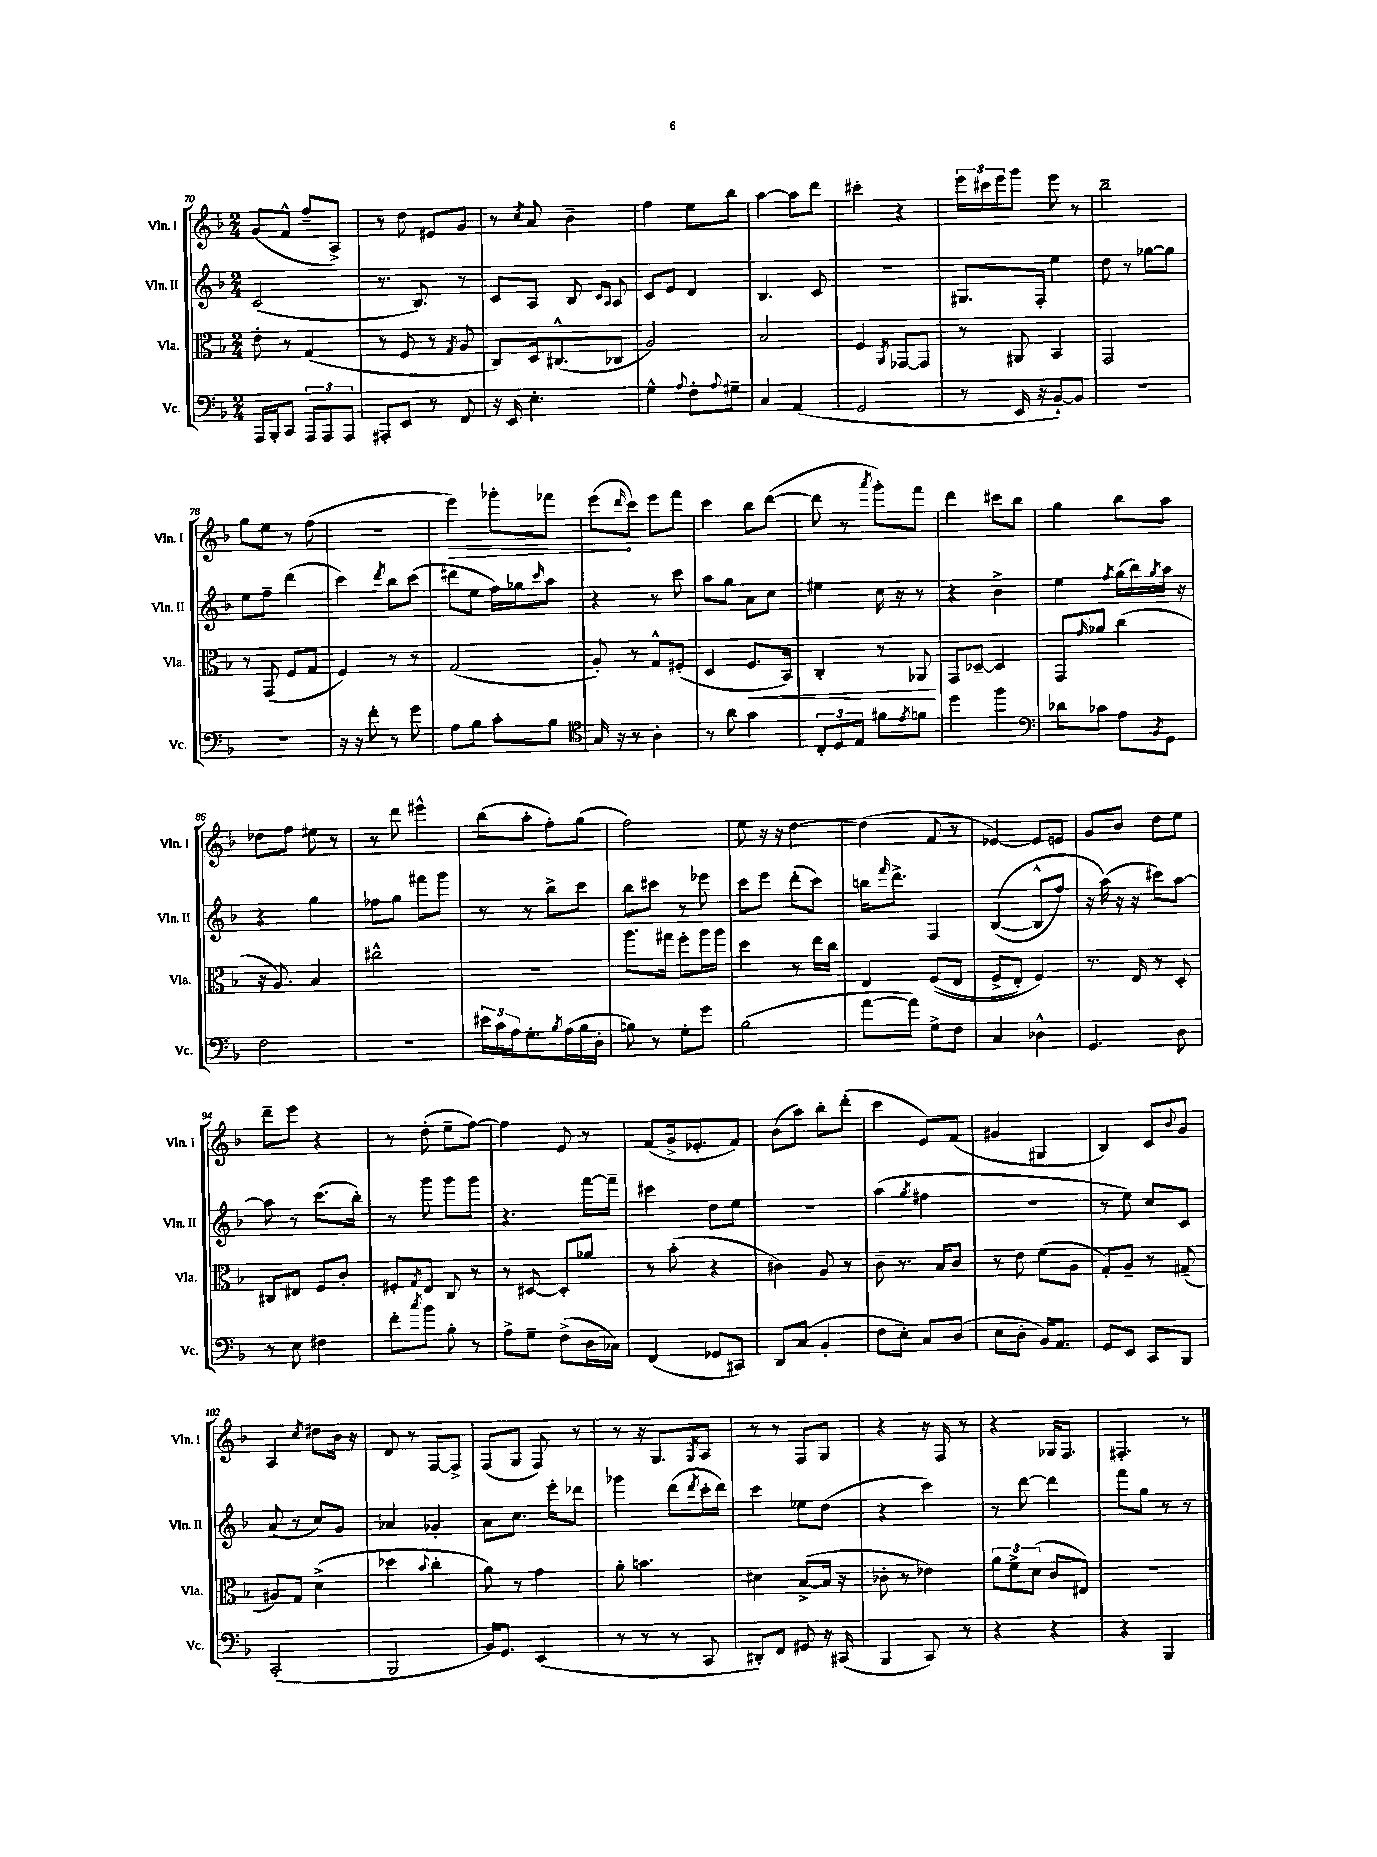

**kern	**kern	**kern	**kern
*staff4	*staff3	*staff2	*staff1
*clefF4	*clefC3	*clefG2	*clefG2
*k[b-]	*k[b-]	*k[b-]	*k[b-]
*M2/4	*M2/4	*M2/4	*M2/4
16AAA	8e'	(2c	(8g
16BBB-'	.	.	.
8CC	8r	.	8f^^
12AAA	(4G	.	8ff~
12AAA	.	.	.
.	.	.	8A^)
12AAA	.	.	.
=	=	=	=
8AAA#'	8r	8.r	8r
8EE	8F	.	8dd
.	.	8.B-)	.
8r	8r	.	8e#
.	8qG	.	.
8FF	8A	8r	8g
=	=	=	=
16r	8C)	8c	8r
16EE	.	.	.
.	.	.	8qcc
4.E'	16D	8A	8a
.	(8.C#^^	.	.
.	.	8B-	4b-~
.	.	16qqc	.
.	.	16qqA	.
.	8C-	8A	.
=	=	=	=
4G^^	2A)	8c	4ff
.	.	8e	.
8qqA	.	.	.
8F'	.	4d	8ee
8qqA	.	.	.
8G#~	.	.	8bb-
=	=	=	=
4C	2B-	4.B-	[4aa
(4AA	.	.	8aa]
.	.	8c	8ddd
=	=	=	=
2GG	4F	2r	4ccc#'
.	8qAA	.	.
.	[8GG-	.	4r
.	8GG-]	.	.
=	=	=	=
8r	8r	8.G#	24eee
.	.	.	24ccc#
.	.	.	24eee
16EE	8AA#	.	8ggg
16r	.	16F'	.
[8BB-`)	4BB-	4ee	8eee
8BB-]	.	.	8r
=	=	=	=
2r	2GG	8dd	2bb-~
.	.	8r	.
.	.	[8gg-	.
.	.	8gg-]	.
=	=	=	=
2r	8r	8ee	8gg
.	(8GG	8ff~	8ee
.	8F	(4ddd	8r
.	8G	.	(8ff
=	=	=	=
16r	4F)	4ccc)	2r
16r	.	.	.
8f'	.	.	.
.	.	8qddd	.
8r	8r	8bb-	.
8g	8r	(8ccc	.
=	=	=	=
8A	(2G	8ddd#	4eee)
8B-	.	8ee	.
8c'	.	16ff)	8ggg-'
.	.	16gg-	.
.	.	16qqccc	.
8B-	.	8aa	8fff-
=	=	=	=
*clefC4	*	*	*
16G	8A')	4r	(8eee
16r	.	.	.
.	.	.	16qqddd
8r	8r	.	8ccc)
4A'	8G^^	8r	8eee
.	(8F#'	8ccc	8fff
=	=	=	=
8r	4D	8aa	4ccc
8a	.	8gg	.
4g	8.F	8a	8bb-
.	.	8cc	([8ddd
.	16BB-)	.	.
=	=	=	=
12C'	4C'	4ee#	8ddd]
12D	.	.	.
.	.	.	8r
12E	.	.	.
.	.	.	8qaaa
8f#	8r	16cc	8ggg')
.	.	16r	.
8qe	.	.	.
8f	8AA-	8r	8fff
=	=	=	=
4dd	8GG	4r	4ddd
.	[8D-~	.	.
4ff	4D-]	4b-^	8ccc#
.	.	.	8bb-
=	=	=	=
*clefF4	*	*	*
8d-	8GG	4ee	4gg
.	16qqg	.	.
8c-	8a-	.	.
.	.	8qff	.
8A	(4cc	(16gg	8bb-
.	.	16bb-)	.
8qBB-	.	8qgg	.
8GG	.	16aa	8aa
.	.	16r	.
=	=	=	=
2F	16r	4r	8dd-
.	8.A)	.	.
.	.	.	8ff
.	4B-	4gg	8ee#
.	.	.	8r
=	=	=	=
2r	2cc#^^	8ff-	8r
.	.	8gg	8ddd
.	.	8fff#	4eee#^^
.	.	8ggg	.
=	=	=	=
24e#	2r	8r	(8bb-
24c	.	.	.
24A	.	.	.
8.G'	.	8r	8aa'
.	.	8bb-^	8ff')
8qB-	.	.	.
(16A	.	.	.
16B-	.	8ccc	(8gg
16D'	.	.	.
=	=	=	=
8B)	8.aa	8bb-	2ff)
8r	.	8ccc#	.
.	16gg#	.	.
8G'	8ff'	8r	.
8g	16aa	8eee-	.
.	16aa	.	.
=	=	=	=
(2B-	4dd	8ccc	8ee
.	.	8eee	16r
.	.	.	16r
.	8r	(8ddd'	[4dd
.	16ee	8ccc)	.
.	16cc	.	.
=	=	=	=
[8a	4E	16bb	(4dd]
.	.	16qqfff	.
.	.	8.ddd^	.
8a])	.	.	.
8G^	&((8F	4F	8f
8F	8E	.	8r
=	=	=	=
4C	8F^	&(([4B-	[4e-)
.	8E')	.	.
4D-^^	4F&)	8B-^^]	8e-]
.	.	8ff)	8e
=	=	=	=
4.GG	8.r	16r	8g
.	.	(16aa&)	.
.	.	16r	8b-
.	16E	16r	.
.	8r	8ccc#)	8dd
8D	8D'	[8aa	8ee
=	=	=	=
8r	8C#	8aa]	8ddd~
8E	8E#	8r	8eee
4F#	8F	(8.ccc	4r
.	8c'	.	.
.	.	16bb-')	.
=	=	=	=
8f'	8F#'	8r	8r
8qcc	8qG	.	.
8b-	8E	8ggg	(8dd'
8B-'	8C	8ggg	8ee~
8r	8r	8ggg	[8ff)
=	=	=	=
8A^	8r	4.r	4ff]
8G~	[8D#	.	.
(8F^	8D#']	.	8e
16D	8a-	[16fff	8r
16C-)	.	16fff~]	.
=	=	=	=
(4FF	8r	4ccc#	(8f
.	(8b-'	.	16g^
.	.	.	8.e-'
8GG-	4r	8dd	.
8CC#)	.	8ee	8f)
=	=	=	=
8DD	4c#)	2r	(8b-
(8C	.	.	8aa)
4BB-'	8A	.	8bb-'
.	8r	.	(8ddd'
=	=	=	=
8F	8c~	(4aa	4ccc
8E')	8.r	.	.
.	.	8qgg	.
8C	.	4ff#	8e)
.	16B-	.	.
(8D	8c	.	(8f
=	=	=	=
8E	8r	2r	4g#
8D'	8e	.	.
16BB-)	(8f	.	4G#
8.AA	.	.	.
.	8A	.	.
=	=	=	=
8GG	8G')	8r	4B-)
8EE	8A~	8ee)	.
8CC	8r	8cc	8c
.	.	.	8qqb-
8BBB-	(8G#~	8c	8g
=	=	=	=
(2CC'	8A#)	(8a	4A
.	8G	8r	.
.	.	.	8qcc
.	(4d^	8cc)	8dd#
.	.	8g	16b-
.	.	.	16r
=	=	=	=
2BBB-	4dd-	4a-	8d
.	.	.	8r
.	8qqb-	.	.
.	4cc'	4g-'	[8F
.	.	.	8F^]
=	=	=	=
16BB-)	8a)	8a	(8F
8.GG	.	.	.
.	8r	8.cc	8G
(4EE	4g	.	8F)
.	.	16eee'	.
.	.	8ddd-	8r
=	=	=	=
8r	8a'	4ggg-	8r
8r	4.b	.	16r
.	.	.	8.G
8r	.	(8ddd	.
.	.	8qddd	8qG
8CC	.	16ccc'	8A
.	.	16ddd)	.
=	=	=	=
8DD#')	4d#	4ccc	8r
8FF	.	.	8r
8GG#	([8B-^	8ee-	8F
16r	16B-]	(8dd	8G
(16CC#	16r	.	.
=	=	=	=
4BBB-	8c-'	4r	4r
.	8r	.	.
8CC)	4e-)	4ccc)	16r
.	.	.	16F
8r	.	.	8r
=	=	=	=
4r	12a	8r	4r
.	12f^	.	.
.	.	[8ddd	.
.	(12d	.	.
4r	8c	4ddd]	16G-
.	.	.	8.F
.	8E#)	.	.
=	=	=	=
4r	2r	8fff	4.F#'
.	.	8gg	.
4BBB-	.	8r	.
.	.	8r	8r
==	==	==	==
*-	*-	*-	*-
